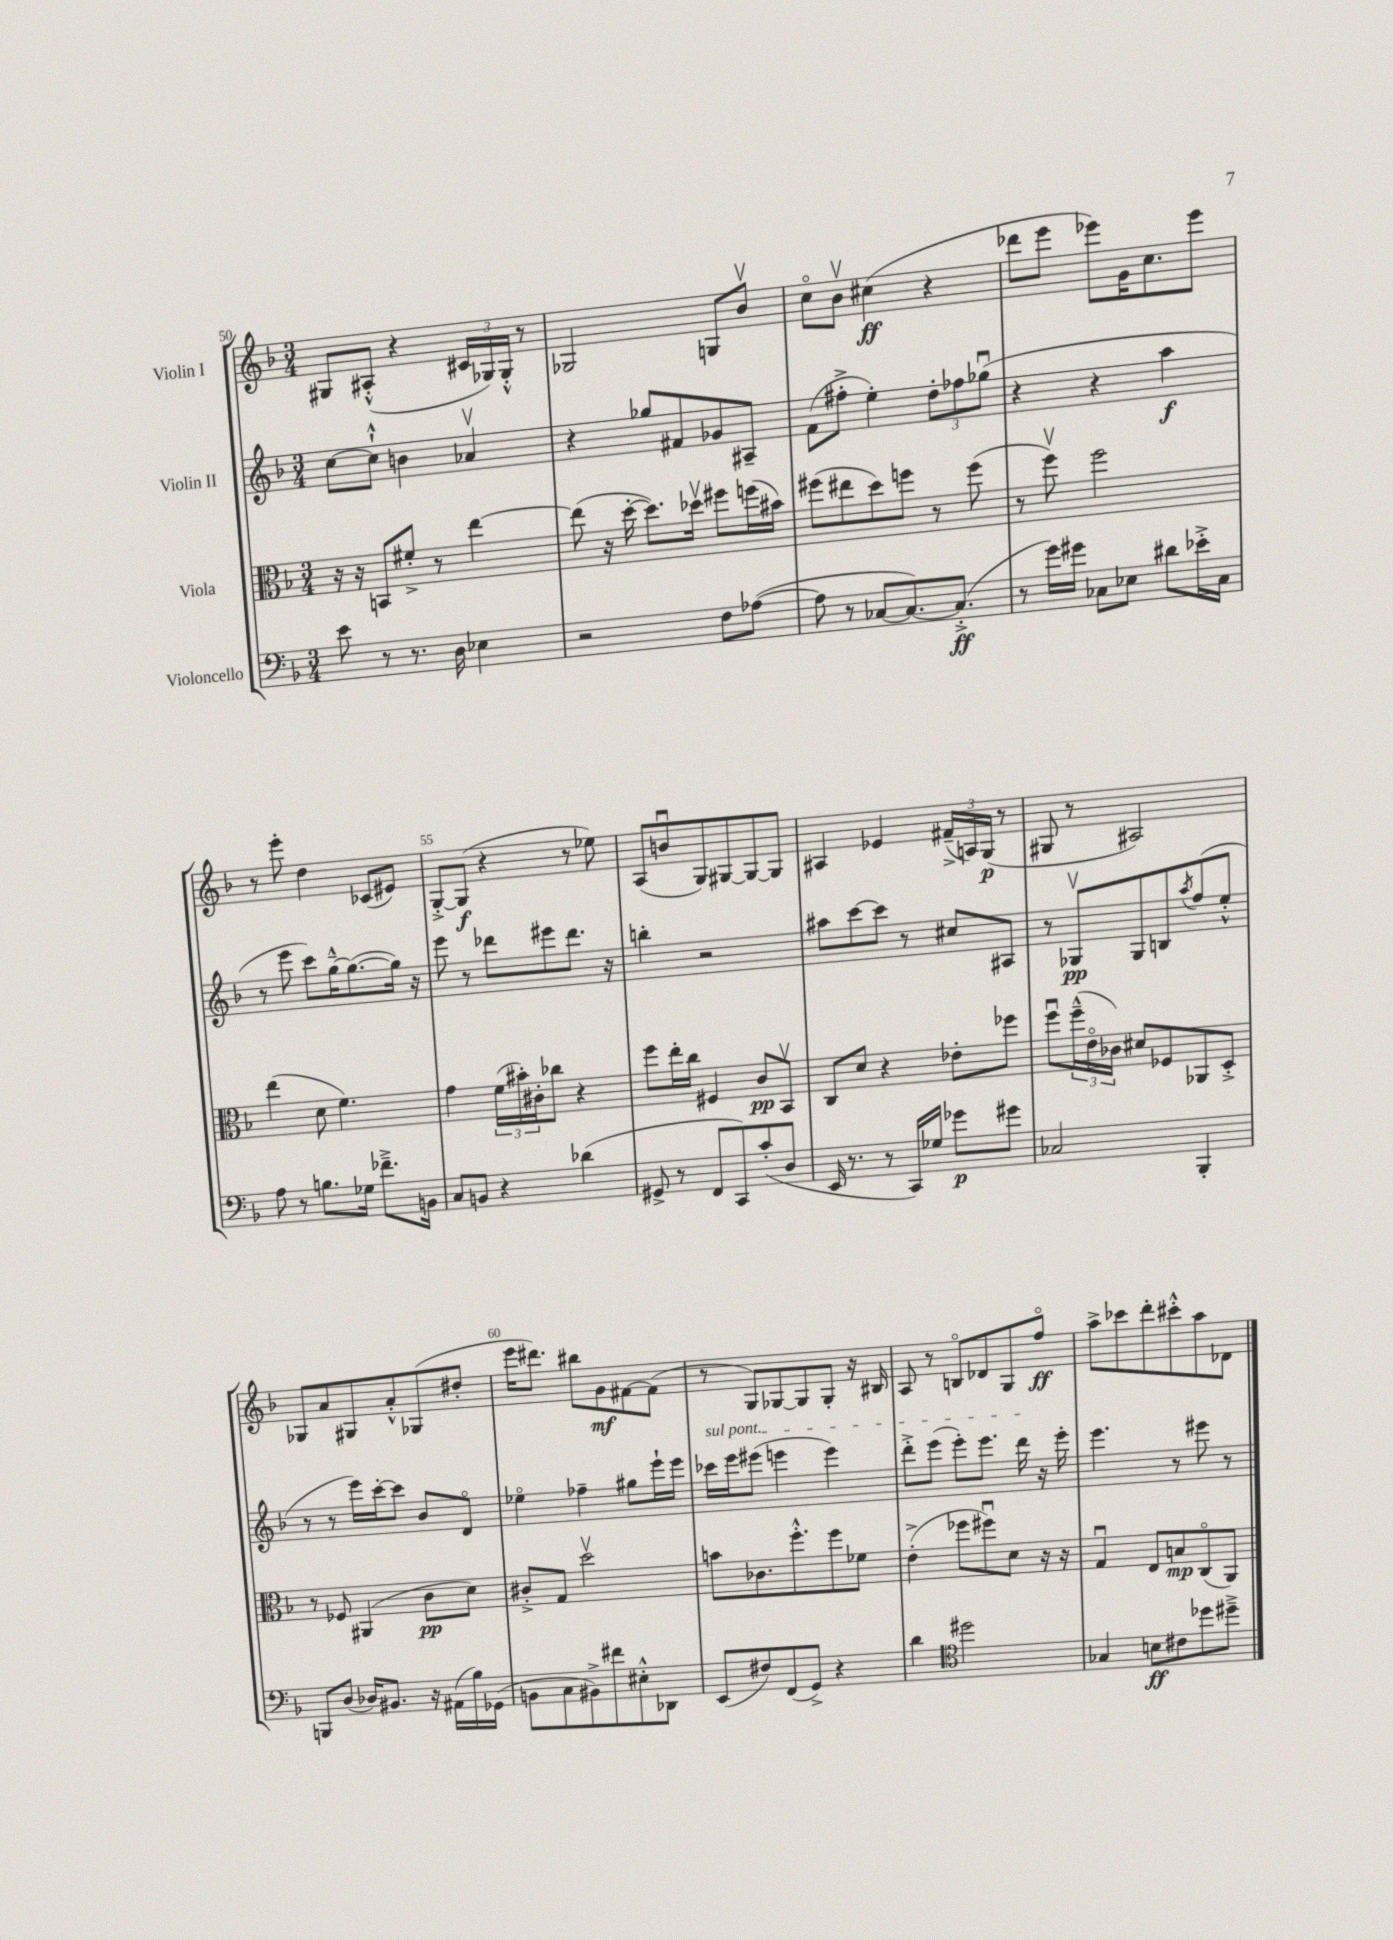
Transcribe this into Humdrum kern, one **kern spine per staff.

**kern	**kern	**kern	**kern
*staff4	*staff3	*staff2	*staff1
*clefF4	*clefC3	*clefG2	*clefG2
*k[b-]	*k[b-]	*k[b-]	*k[b-]
*M3/4	*M3/4	*M3/4	*M3/4
8e\	16r	[8cc\L	8G#/L
.	16r	.	.
8r	8BB/L	8cc`^^\]J	(8A#'^^/J
8.r	8f#'^/J	4b\	4r
.	8r	.	.
16D\	.	.	.
4E-\	[4ee\	4a-v/	24c#/LL
.	.	.	24G-/)
.	.	.	24G-'^^/JJ
.	.	.	8r
=	=	=	=
2r	(8ee\]	4r	2G-/
.	16r	.	.
.	[16dd'\	.	.
.	8.dd\]L)	8gg-/L	.
.	.	8f#/	.
.	16dd-v\Jk	.	.
8F\L	8ff#\L	8g-/	8G/L
([8A-\J	(16ff\L	8A#~/J	8b-v/J
.	16b#\JJ)	.	.
=	=	=	=
8A-\]	(8ff#\L	(8f\L	8cco\L
8r	8ee#\	8ff#'^\J	8b-v\J
[8C-/L	8dd\)	4ee'\)	(4cc#\
8.C-/_)	8ff\J	.	.
.	8r	12dd'\L	4r
(8.C-'^/]J	.	.	.
.	.	12ff-\	.
.	(8ff\	.	.
.	.	(12gg-u\J	.
=	=	=	=
8r	8r	4r	8ddd-\L
16g\LL)	8ffv\)	.	8eee\J
16g#\JJ	.	.	.
8C-\L	2ff\	4r	8eee-\L)
8E-\J	.	.	16g\K
.	.	.	8.cc\
8d#\L	.	4aa\	.
16e-'^\L	.	.	8eee-\J
16C-\JJ	.	.	.
=	=	=	=
8A\	(4ee\	8r	8r
8r	.	8eee\	8eee'\
8.B\L	8d\	8ccc\L)	4dd\
.	4.f\)	[16gg~^^\K	.
16G-\Jk	.	(8.gg\_	.
8.f-~^\L	.	.	(8c-/L
.	.	16gg\]Jk)	8e#/J)
16BB\Jk	.	16r	.
=	=	=	=
8C/L	4g\	8eee\	[8G'^/L
8BB/J	.	8r	(8G/]J
4r	(24f\LL	8ddd-\L	4r
.	24b#'\)	.	.
.	24c#'\J	.	.
.	8cc-\J	8eee#\	.
(4d-\	4r	8.ddd-\J	8r
.	.	.	8ee-\)
.	.	16r	.
=	=	=	=
8GG#^/	8ff\L	4bb'\	(8A/L
8r	16ee'\L	.	8bu/
.	16cc\JJ	.	.
8FF/L	4F#/	2r	8G/)
8CC/)	.	.	[8G#/
(8c'/	8c/L	.	8G#/_
8D/J	8BB-v/J	.	8G#/]J
=	=	=	=
16EE/	8C/L	8aa#\L	4A#/
8.r	.	.	.
.	8d/J	[8ccc\	.
8r	4r	8ccc\]J	4e-/
16CC/LL)	.	8r	.
16G-/JJ	.	.	.
8g-\L	8e-'\L	8cc#/L	(24f#~^/LL
.	.	.	24A/)
.	.	.	(24G/JJ
8g#\J	8ff-\J	8A#/J	8r
=	=	=	=
2C-/	8ffu\L	8r	8G#/
.	(24ff~^^\L	8G-v/L	8r
.	24eo\	.	.
.	24c-\JJ)	.	.
.	8d#/L	8G-/	2A#/)
.	8F-/	8B/	.
.	.	8qaa/	.
4BBB-'/	8AA-/	(8ff/	.
.	8D'^/J	8ee'^^/J	.
=	=	=	=
8BBB/L	8r	8r	8G-/L
(8D/J	8F-/	8r	8a/
16D-/LK)	(4AA#/	16eee\LL)	8G#/
8.BB#/J	.	[16ccc'\J	.
.	.	8ccc\]J	8a'^^/
16r	8c\L	8b-/L	(8G-/
(16AA#\LL	.	.	.
16B-\)	8d\J)	8do/J	8dd#'/J
(16GG-\JJ	.	.	.
=	=	=	=
8BB\L	8c#'^/L	4ee-o\	16eee\LK
.	.	.	8.ddd#\J)
8C\	8G/J	.	.
8BB#^\)	2ddv\	4ff-~\	8bb#\L
8f#\	.	.	8g\
8E#'^^\	.	8gg#\L	[8f#\
8DD-\J	.	16eee`\L	(8f#\]J
.	.	16eee\JJ	.
=	=	=	=
(8EE/L	8b\L	16ccc-\LL	8r
.	.	16eee\J	.
8F#/)	8.c-\	(8eee#\J	8G/L)
(8FF/	.	4eee\	[8G-/
.	8.ff'^^\	.	.
8GG^/J)	.	.	8G-/]
4r	8ff\	4eee\)	8G-'/J
.	8f-\J	.	16r
.	.	.	16B#/
=	=	=	=
4d\	(4e'^\	8ddd'^\L	8A/
.	.	(8eee\J	8r
*clefC4	*	*	*
2dd#\	8ff-\L	8eee'\L)	8Bo/L
.	8ff#u\)	8.eee\J	8d-/
.	8d\J	.	8G/
.	.	16ddd\	.
.	16r	16r	8ffo/J
.	16r	16eee'\	.
=	=	=	=
4G-/	4Gu/	4.eee\	8aa^\L
.	.	.	8ccc-\
8B\L	8E/L	.	8ddd'\
8c#\	8B/	8r	8ccc#'^^\
8dd-\	(8Co/	8eee#\	8aa\
8dd#~^\J	8AA/J)	8r	8d-\J
==	==	==	==
*-	*-	*-	*-
